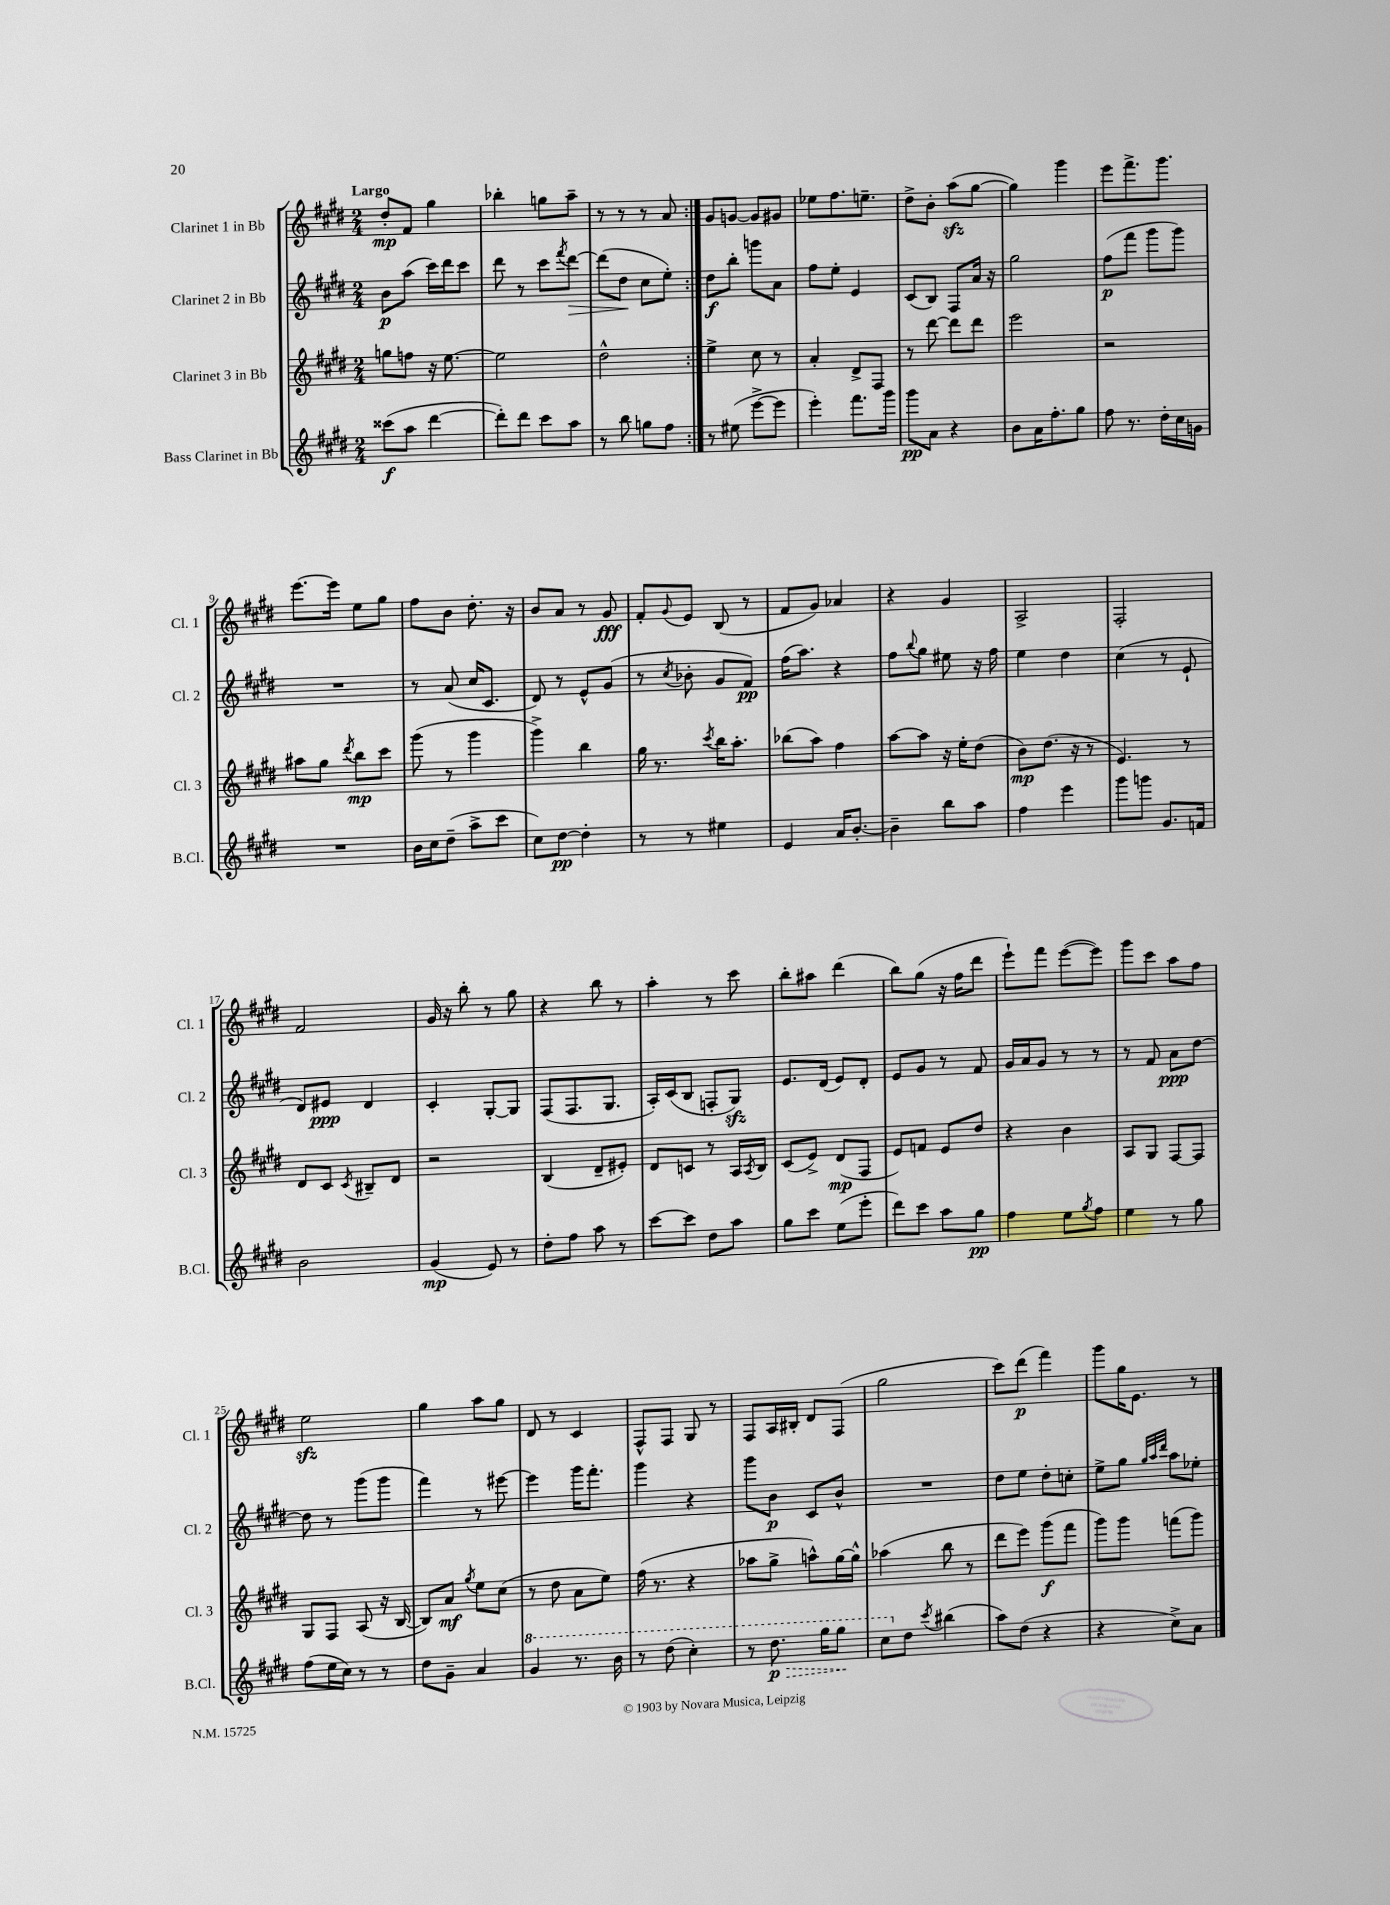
<<
\new StaffGroup <<
\new Staff = "s0" \with { instrumentName = "Clarinet 1 in Bb" shortInstrumentName = "Cl. 1" } {
    \clef treble \key e \major \numericTimeSignature \time 2/4 \tempo "Largo"
    \repeat volta 2 { dis''8-.\mp fis'8 gis''4 |
    bes''4-. g''8 a''8-- |
    r8 r8 r8 a'8 | }
    gis'8 g'8~ g'8 gis'8 |
    ees''8 fis''8. e''8.-- |
    dis''8-> b'8-. a''8\sfz( gis''8~ |
    gis''4) gis'''4 |
    e'''8 fis'''8.-> gis'''8. |
    e'''8.~ e'''16 e''8 gis''8 |
    fis''8 b'8 dis''8.-. r16 |
    b'8 a'8 r8 gis'8\fff |
    fis'8-. \appoggiatura { gis'8 } e'8 b8( r8 |
    fis'8 gis'8) aes'4 |
    r4 gis'4 |
    a2-> |
    fis2-. |
    fis'2 |
    gis'16 r16 b''8-. r8 gis''8 |
    r4 b''8 r8 |
    a''4-. r8 cis'''8 |
    b''8-. ais''8 dis'''4( |
    b''8) gis''8( r16 fis''16 dis'''8 |
    e'''8-!) fis'''8 e'''8~( e'''8) |
    gis'''8 cis'''8 a''8 fis''8 |
    e''2\sfz |
    gis''4 a''8 gis''8 |
    dis'8 r8 cis'4 |
    fis8-^ fis8 gis8 r8 |
    fis8 a16 bis16-. dis'8 fis8( |
    gis''2 |
    cis'''8) dis'''8\p( fis'''4) |
    gis'''8 gis''16 e'8. r8 \bar "|." |
}
\new Staff = "s1" \with { instrumentName = "Clarinet 2 in Bb" shortInstrumentName = "Cl. 2" } {
    \clef treble \key e \major \numericTimeSignature \time 2/4
    \repeat volta 2 { b'8\p a''8( cis'''16) dis'''16 cis'''8 |
    dis'''8 r8 cis'''8 \acciaccatura { fis'''8 } dis'''8~\> |
    dis'''8( dis''8\! cis''8 e''8-.) | }
    dis''8\f b''8-. g'''8 a'8 |
    fis''8 e''8-. e'4 |
    cis'8( b8) fis8 a'16 r16 |
    gis''2 |
    fis''8\p( fis'''8 gis'''8 gis'''8) |
    R2 |
    r8 a'8( cis''16 cis'8. |
    dis'8) r8 e'8-^ gis'8( |
    r8 \acciaccatura { cis''8 } bes'8-. gis'8 fis'8\pp) |
    fis''16( a''8.) r4 |
    fis''8 \appoggiatura { b''8 } gis''8 eis''8 r16 fis''16 |
    e''4 dis''4 |
    cis''4( r8 e'8-! |
    dis'8) eis'8\ppp dis'4 |
    cis'4-. gis8~-. gis8 |
    fis8( fis8. gis8. |
    a16-.) cis'16( b8 f8-. gis8\sfz) |
    e'8. dis'16( e'8) dis'8-. |
    e'8 gis'8 r8 fis'8 |
    gis'16 a'16 gis'8 r8 r8 |
    r8 fis'8 a'8\ppp dis''8~ |
    dis''8 r8 gis'''8( gis'''8 |
    fis'''4) r8 eis'''8~ |
    eis'''4 gis'''16 fis'''8.-. |
    gis'''4 r4 |
    gis'''8 b'8\p cis'8 b'8-^ |
    R2 |
    dis''8 e''8 dis''8-. c''8-. |
    e''8-> gis''8 \grace { gis''32 a''32 dis'''32 } a''8 ees''8-. \bar "|." |
}
\new Staff = "s2" \with { instrumentName = "Clarinet 3 in Bb" shortInstrumentName = "Cl. 3" } {
    \clef treble \key e \major \numericTimeSignature \time 2/4
    \repeat volta 2 { g''8 f''8 r16 e''8.~ |
    e''2 |
    dis''2-^ | }
    e''4-> cis''8 r8 |
    a'4-. dis'8-> fis8 |
    r8 dis'''8~ dis'''8 dis'''8 |
    e'''2 |
    r2 |
    ais''8 gis''8 \acciaccatura { dis'''8 } b''8\mp cis'''8 |
    gis'''8( r8 gis'''4 |
    gis'''4->) b''4 |
    gis''16 r8. \acciaccatura { cis'''8 } b''16 a''8.-. |
    bes''8( a''8) fis''4 |
    a''8~ a''8 r16 e''16-. dis''8( |
    b'8\mp) dis''8.( r16 r8 |
    e'4.) r8 |
    dis'8 cis'8 \acciaccatura { cis'8 } bis8-- dis'8 |
    r2 |
    b4( dis'8-- eis'8-.) |
    dis'8 c'8 r8 a16 \acciaccatura { a8 } b16 |
    cis'8( e'8->) dis'8\mp( fis8 |
    e'8) f'8 e'8 dis''8 |
    r4 b'4 |
    a8 gis8 fis8~ fis8 |
    gis8 fis8 a8( r16 b16~ |
    b8) a'8\mf \acciaccatura { gis''8 } e''8 cis''8( |
    r8 dis''8 a'8 e''8) |
    fis''16( r8. r4 |
    aes''8 gis''8-> a''8-^) gis''16~ gis''16-^ |
    aes''4( b''8 r8 |
    dis'''8 e'''8) gis'''8\f( fis'''8 |
    gis'''8) gis'''8 f'''8( gis'''8) \bar "|." |
}
\new Staff = "s3" \with { instrumentName = "Bass Clarinet in Bb" shortInstrumentName = "B.Cl." } {
    \clef treble \key e \major \numericTimeSignature \time 2/4
    \repeat volta 2 { cisis'''8\f( a''8 dis'''4~ |
    dis'''8-.) dis'''8 cis'''8 a''8 |
    r8 b''8 g''8 fis''8 | }
    r8 eis''8( e'''8~-> e'''8 |
    e'''4-.) fis'''8. gis'''16 |
    gis'''8\pp a'8 r4 |
    b'8 a'16 fis''8.-. gis''8 |
    fis''8 r8. dis''16-. cis''16 g'16 |
    R2 |
    b'16 cis''16 dis''8--( a''8-> cis'''8 |
    cis''8) dis''8~\pp dis''4-. |
    r8 r8 eis''4 |
    e'4 a'16 b'8.~-. |
    b'4-- b''8 a''8 |
    fis''4 e'''4 |
    gis'''8 g'''8 gis'8. f'16 |
    b'2 |
    gis'4\mp( e'8) r8 |
    dis''8-. fis''8 a''8 r8 |
    cis'''8~ cis'''8 dis''8 a''8 |
    gis''8 cis'''8 e''8( e'''8-. |
    dis'''8) cis'''8 a''8 gis''8\pp |
    fis''4 e''8 \acciaccatura { gis''8 } fis''8 |
    e''4 r8 gis''8 |
    fis''8( e''16 cis''16) r8 r8 |
    dis''8 gis'8-- a'4 |
    \ottava #1 gis''4 r8. b''16 |
    r8 dis'''8( cis'''4-.) |
    r8 \once \override Hairpin.style = #'dashed-line dis'''8.\p\> gis'''16 gis'''8\! |
    cis'''8 \ottava #0 dis''8 \acciaccatura { cis'''8 } bis''4( |
    a''8) dis''8( r4 |
    r4 cis''8->) a'8 \bar "|." |
}
>>
>>
